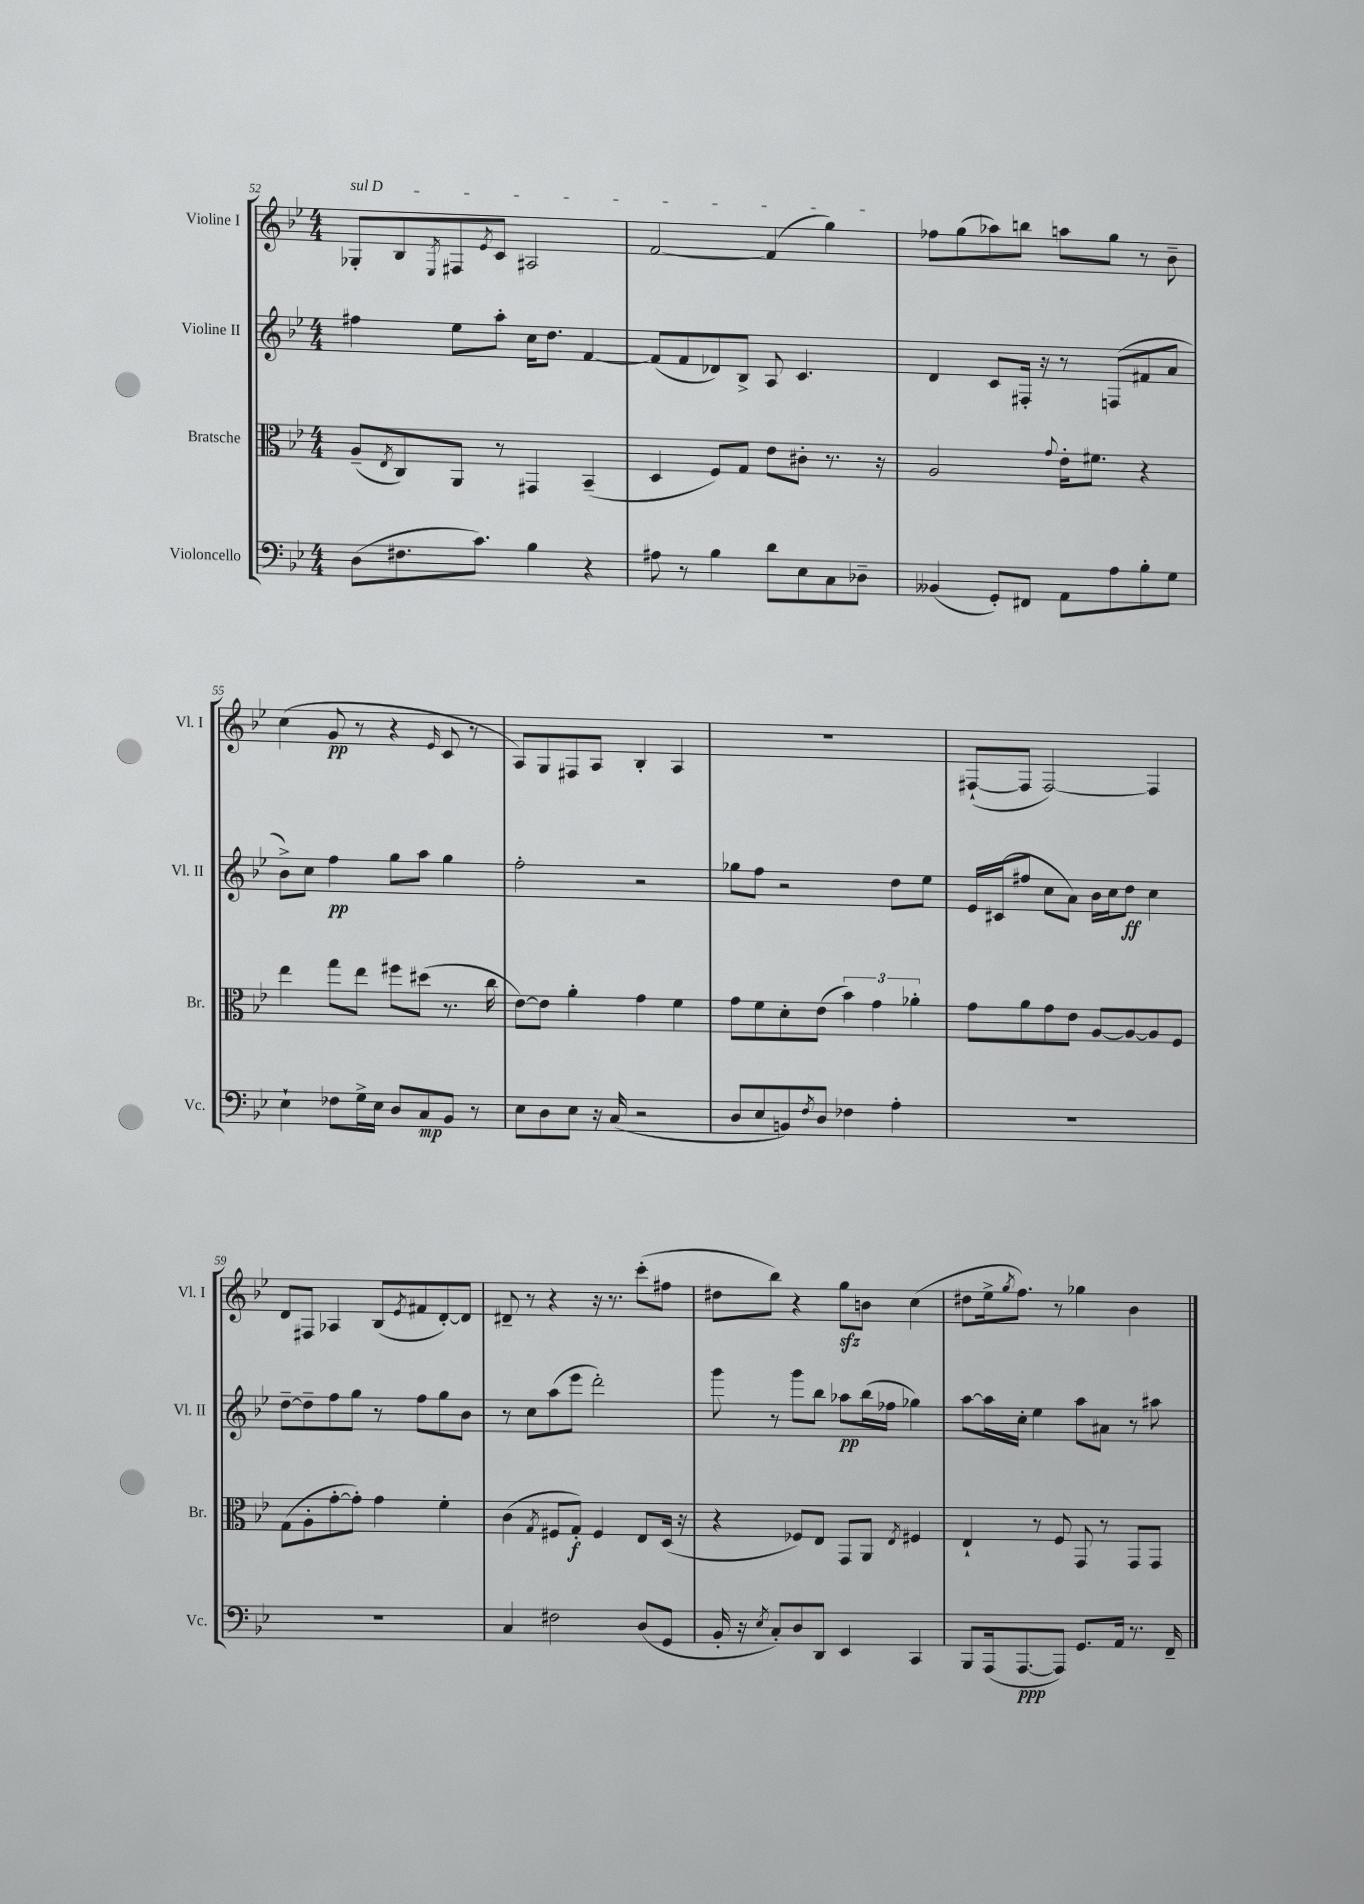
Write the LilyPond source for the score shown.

<<
\new StaffGroup <<
\new Staff = "s0" \with { instrumentName = "Violine I" shortInstrumentName = "Vl. I" } {
    \clef treble \key bes \major \numericTimeSignature \time 4/4
    \once \override TextSpanner.bound-details.left.text = \markup { \italic "sul D" } ges8-.\startTextSpan bes8 \acciaccatura { ees8 } fis8 \acciaccatura { ees'8 } c'8 ais2 |
    f'2~ f'4( g''4\stopTextSpan) |
    fes''8 g''8( aes''8) b''8 a''8 g''8 r8 bes'8-- |
    c''4( g'8\pp r8 r4 \grace { ees'16 } c'8 r8 |
    a8) g8 fis8 a8 bes4-. a4 |
    R1 |
    fis8~-!( fis8 fis2~) fis4 |
    d'8 fis8 aes4 bes8( \acciaccatura { ees'8 } fis'8 d'8~-.) d'8 |
    dis'8-- r8 r4 r16 r8. c'''8-.( fis''8 |
    dis''8 bes''8) r4 g''8\sfz b'8 c''4( |
    dis''8 ees''16-> \acciaccatura { g''8 } f''8.) r8 ges''4 bes'4 \bar "|." |
}
\new Staff = "s1" \with { instrumentName = "Violine II" shortInstrumentName = "Vl. II" } {
    \clef treble \key bes \major \numericTimeSignature \time 4/4
    fis''4 ees''8 a''8-. c''16 d''8. f'4~ |
    f'8( f'8 des'8) bes8-> a8 c'4. |
    d'4 c'8 fis16-. r16 r8 f8( fis'8 a'8 |
    bes'8->) c''8 f''4\pp g''8 a''8 g''4 |
    f''2-. r2 |
    ges''8 f''8 r2 d''8 ees''8 |
    ees'16 cis'16( fis''8 c''8 a'8) bes'16 c''16 d''8\ff c''4 |
    d''8~-- d''8-- f''8 g''8 r8 f''8 g''8 bes'8 |
    r8 c''8 a''8( ees'''8 d'''2-.) |
    g'''8 r8 g'''8 bes''8 aes''8\pp bes''16( fes''16 ges''4) |
    a''8~ a''16 c''16-. ees''4 a''8 ais'8 r8 ais''8 \bar "|." |
}
\new Staff = "s2" \with { instrumentName = "Bratsche" shortInstrumentName = "Br." } {
    \clef alto \key bes \major \numericTimeSignature \time 4/4
    a8--( \acciaccatura { ees8 } c8) a,8 r8 gis,4 bes,4--( |
    d4 f8) g8 ees'8 cis'8-. r8. r16 |
    a2 \appoggiatura { g'8 } ees'16-. fis'8. r4 |
    ees''4 g''8 ees''8 fis''8 dis''8( r8. c''16 |
    ees'8~) ees'8 a'4-. g'4 f'4 |
    g'8 f'8 d'8-. ees'8( \tuplet 3/2 { bes'4) g'4 aes'4-. } |
    g'8 a'8 g'8 ees'8 a8~ a8~ a8 f8 |
    g8( a8-. g'8~-. g'8-.) g'4 f'4-. |
    c'4( \acciaccatura { g8 } fis8 g8-.\f) fis4 ees8 d16( r16 |
    r4 fes8) ees8 g,8 a,8 \acciaccatura { ees8 } fis4 |
    ees4-! r8 f8 g,8 r8 g,8 g,8 \bar "|." |
}
\new Staff = "s3" \with { instrumentName = "Violoncello" shortInstrumentName = "Vc." } {
    \clef bass \key bes \major \numericTimeSignature \time 4/4
    d8( fis8. c'8.) bes4 r4 |
    ais8 r8 bes4 d'8 ees8 c8 des8-- |
    beses,4( g,8-.) fis,8 a,8 a8 bes8-. g8 |
    ees4-! fes8 g16-> ees16 d8 c8\mp bes,8 r8 |
    ees8 d8 ees8 r16 c16( r2 |
    d8 ees8 b,8) \acciaccatura { f8 } d8 fes4 a4-. |
    R1 |
    R1 |
    c4 fis2 d8( g,8 |
    bes,16-. r16 \acciaccatura { ees8 } c8-.) d8 d,8 ees,4 c,4 |
    bes,,8 a,,16( a,,8.~\ppp a,,8) g,8. a,16 r8. f,16-- \bar "|." |
}
>>
>>
\layout { \context { \Score currentBarNumber = #52 } }
